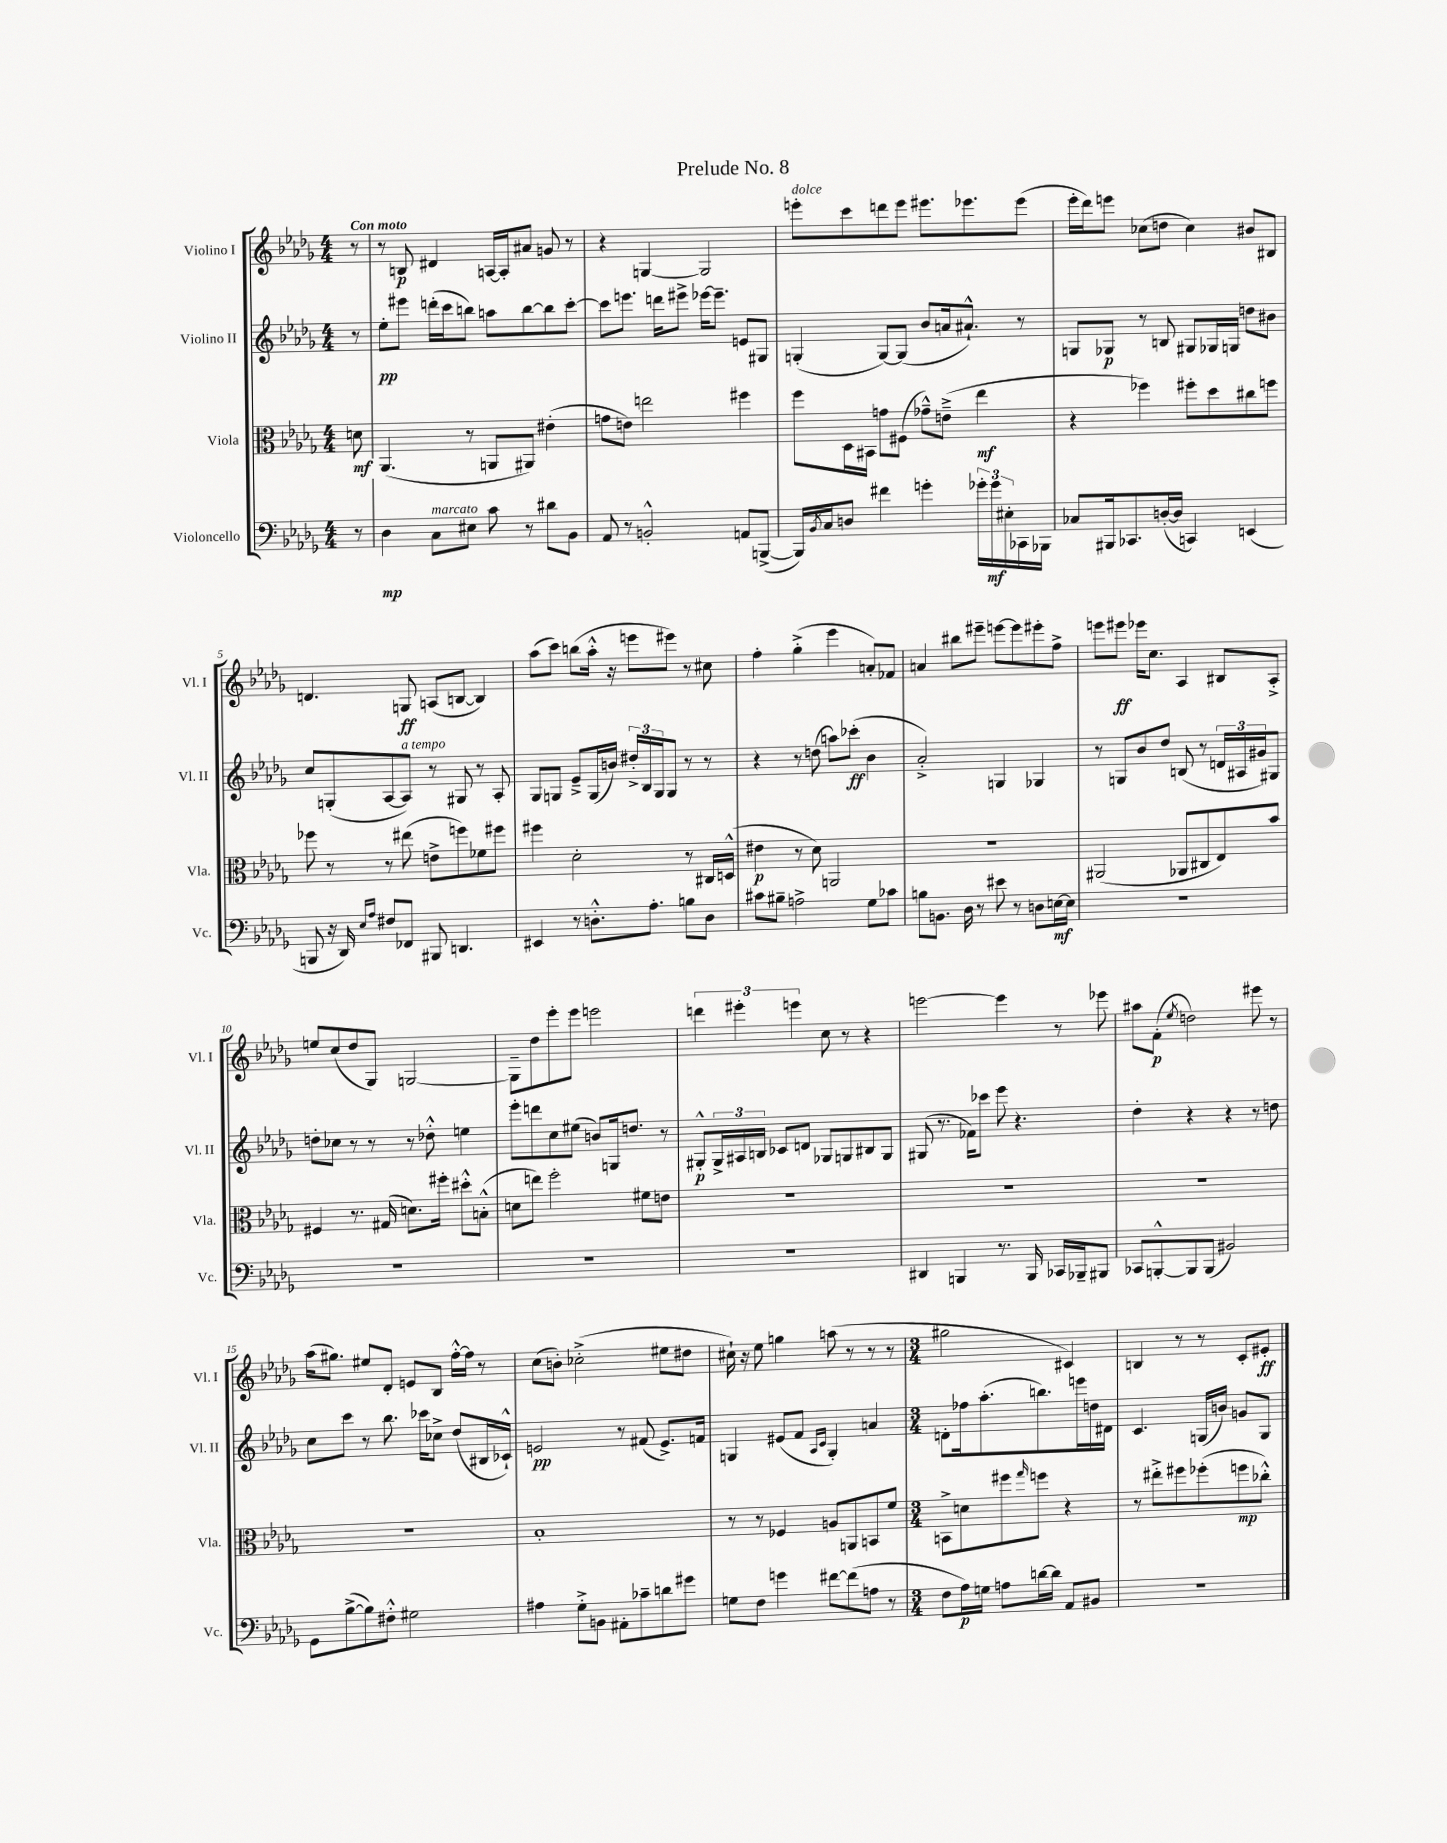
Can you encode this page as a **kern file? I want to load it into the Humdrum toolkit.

**kern	**kern	**kern	**kern
*staff4	*staff3	*staff2	*staff1
*clefF4	*clefC3	*clefG2	*clefG2
*k[b-e-a-d-g-]	*k[b-e-a-d-g-]	*k[b-e-a-d-g-]	*k[b-e-a-d-g-]
*M4/4	*M4/4	*M4/4	*M4/4
8r	8d\	8r	8r
=	=	=	=
4D-\	(4.AA-/	8ee-'\L	8r
.	.	8eee#\J	8B/
8C\L	.	(16ddd'\LL	4d#/
.	.	16ccc\J	.
8E#\J	8r	8bb\J)	.
8c\	8AA/L	8aa\L	[16A/LL
.	.	.	16A'/]J
8r	8AA#/J)	[8bb\	8a#/J
8d#\L	(4e#'\	8bb\]	8g/
8BB-\J	.	[8ccc'\J	8r
=	=	=	=
8AA-/	8g\L	8ccc\]L	4r
8r	8e\J)	8.eee\J	.
2BB'^^/	2ee\	.	[4G/
.	.	16ddd\LK	.
.	.	8eee#^\J	.
.	.	[16eee-\LK	2G/]
.	.	8.eee-~\]J	.
8AA/L	4ff#\	8e/L	.
([8BBB^/J	.	8G#/J	.
=	=	=	=
16BBB/]LL)	8ff\L	(4G'/	8eee'\L
8qBB-/	.	.	.
16C/J	.	.	.
8D/J	16D-\L	.	8ccc\
.	16BB#\JJ	.	.
4f#\	8g\L	[8G/L)	8ddd\
.	(8F#\J	(8G/]J	8eee\J
4g'\	8g-~^^\L)	8b-/L	8.eee#\L
.	(8e~^\J	16a/k	.
.	.	8.a#`^^/J)	8.eee-\
24g-'\LL	4ee-\	.	.
24g-\	.	.	.
24E#'\	.	.	.
16CC-\	.	8r	(8eee-\J
16BBB-\JJ	.	.	.
=	=	=	=
8C-/L	4r	8G/L	16eee-'\LL
.	.	.	16ddd-\J)
16BBB#/k	.	8G-/J	8eee\J
8.CC-/	.	.	.
.	4ff-\)	8r	(8cc-\L
([16D'/L	.	8B/	8dd\J
16D/]JJ	.	.	.
4CC/)	8ff#'\L	8G#/L	4cc-\)
.	8dd-\	16G-/L	.
.	.	16G/JJ	.
(4EE/	8cc#\	8dd\L	8b#/L
.	8ff\J	8b#\J	8B#/J
=	=	=	=
8BBB/	8ff-\	8cc/L	4.d/
16r	8r	(8G'/	.
16DD-/)	.	.	.
16qqE-/LL	.	.	.
16qqA-/JJ	.	.	.
8F#/L	8r	[8A-/	.
8FF-/J	(8ee#\	8A-/]J)	8G/
8BBB#/	8e^\L	8r	(8A/L
4.DD/	8ff\)	8G#/	[8B/J
.	8f-\	8r	4B/])
.	8ff#\J	8A-'/	.
=	=	=	=
4EE#/	4ff#\	8G-/L	(8aa-\L
.	.	8G/J	8ccc\J)
8r	2d-'\	8e-~^/L	(8bb\L
8.D'^^\L	.	(16G/L	16aa-'^^\Jk
.	.	16b/JJ)	16r
.	.	24dd#'^/LL	8eee\L
.	.	24B-/	.
8.A-'\J	.	.	.
.	.	24G/J	.
.	.	8G/J	8eee#\J)
8B\L	8r	8r	8r
8D\J	16C#/LL	8r	8cc#\
.	(16D^^/JJ	.	.
=	=	=	=
8c#\L	4e#\	4r	4ff'\
8B#~\J	.	.	.
2A^\	8r	8r	(4gg-'^\
.	8d-\)	(8dd\	.
.	2AA/	8aa\L)	4eee-\
.	.	(8ccc-'\J	.
8G-\L	.	4b-\	8a'/L)
8c-\J	.	.	8f-/J
=	=	=	=
8B\L	1r	2a-'^/)	4a/
8.BB\J	.	.	.
.	.	.	8bb#\L
16D-\	.	.	.
8r	.	.	8eee#~\J
8e#\	.	4G/	[8eee\L
8r	.	.	8eee\]
8D\L	.	4G-/	8eee#'\
[16E\L	.	.	8ff^\J
16E\]JJ	.	.	.
=	=	=	=
1r	(2AA#/	8r	8eee\L
.	.	8G/L	8eee#\J
.	.	8b-/	16eee-\LK
.	.	.	8.cc\J
.	.	8dd-/J	.
.	8AA-/L	(8B/	4A-/
.	8C#/	8r	.
.	8E-/)	24d/LL	8B#/L
.	.	24A#/	.
.	.	24g#/J)	.
.	8b-/J	8G#/J	8A-'^/J
=	=	=	=
1r	4F#/	8dd'\L	8ee/L
.	.	8cc-\J	(8cc/
.	8.r	8r	8dd-/
.	.	8r	8G-/J)
.	(16G#/	.	.
.	8.d\L)	8r	[2G/
.	.	8dd-'^^\	.
.	16ff#'\Jk	.	.
.	8dd#'^^\L	4ee\	.
.	(8B'^^\J	.	.
=	=	=	=
1r	8d\L	8eee-'\L	8G~\]L
.	8ee\J)	8ddd\	8dd-\
.	2ff'\	8cc\	8eee-'\
.	.	(8ee#\J	8eee-\J
.	.	8b/L)	2eee\
.	.	16G/k	.
.	.	8.dd/J	.
.	8f#\L	.	.
.	8e\J	8r	.
=	=	=	=
1r	1r	8G#'^^/L	6ddd\
.	.	24G#^/L	.
.	.	24A#/	6eee#'\
.	.	24B/JJ	.
.	.	8c-/L	.
.	.	.	6eee\
.	.	8d/J	.
.	.	8G-/L	8cc\
.	.	8G/	8r
.	.	8B#/	4r
.	.	8G/J	.
=	=	=	=
4DD#/	1r	(8G#/	[2eee\
.	.	8.r	.
4BBB/	.	.	.
.	.	16f-\LK)	.
.	.	8ccc-\J	.
8.r	.	8eee-\	4eee\]
.	.	4.r	.
16BBB/	.	.	.
16CC-/LL	.	.	8r
16BBB-~/J	.	.	.
8BBB#/J	.	.	8eee-\
=	=	=	=
8CC-/L	1r	4dd-'\	8aa#\L
[8BBB'^^/	.	.	(8f'\J
.	.	.	8qee-/
8BBB/]	.	4r	2dd\)
(8BBB/J	.	.	.
2BB#/)	.	4r	.
.	.	8r	8eee#\
.	.	8dd\	8r
=	=	=	=
8GG-\L	1r	8cc\L	(16aa-\LK
.	.	.	8.gg#\J)
([8B-^\	.	8ccc\J	.
8B-\])	.	8r	8ee#/L
8F#'^^\J	.	8.bb-\	8d-'/J
2G#\	.	.	8e/L
.	.	16ccc-\LK	.
.	.	8cc-^\J	8B-/J
.	.	(8dd-/L	[16ff'^^\LL
.	.	.	16ff\]JJ
.	.	16B#/L	8r
.	.	16c-`^^/JJ)	.
=	=	=	=
4A#\	1B-'	2e/	(8cc\L
.	.	.	8b'\J)
8G-'^\L	.	.	(2cc-'^\
8BB\J	.	.	.
8AA#'\L	.	8r	.
8c-~\	.	(8f#/	.
8d\	.	8.e^/L)	8ee#\L
8g#\J	.	.	8dd#\J
.	.	16f/Jk	.
=	=	=	=
8G\L	8r	4G/	16cc#`\)
.	.	.	16r
8F\J	8r	.	8ee-\
4g\	4F-/	(8e#/L	4gg\
.	.	8f/J	.
.	.	16qqA-/LL	.
.	.	16qqc/JJ	.
[8f#\L	8A/L	4G'/)	(8aa\
(8f#\]	8AA/	.	8r
8A\J	8BB/	4a/	8r
8r	8f/J	.	8r
=	=	=	=
*M3/4	*M3/4	*M3/4	*M3/4
8F\L	8BB^\L	8d'\L	2gg#\
16A-\L)	8d\	16ff-\k	.
16G\JJ	.	(8.aa-'\	.
8A\L	8ff#\	.	.
.	16qqgg-/	.	.
[16d\L	8ff\J	8.bb\)	.
16d\]JJ	.	.	.
8AA-/L	4r	.	4c#/)
.	.	16eee\L	.
8BB#/J	.	16dd\	.
.	.	16d#\JJ	.
=	=	=	=
2.r	8r	4.c/	4B/
.	8ee#'^\L	.	.
.	8ff#\	.	8r
.	(8ff-'\	(16G/LL	8r
.	.	16b/JJ)	.
.	8ff\	8g/L	8c'/L
.	8cc-'^^\J)	8G/J	8e#'/J
==	==	==	==
*-	*-	*-	*-
